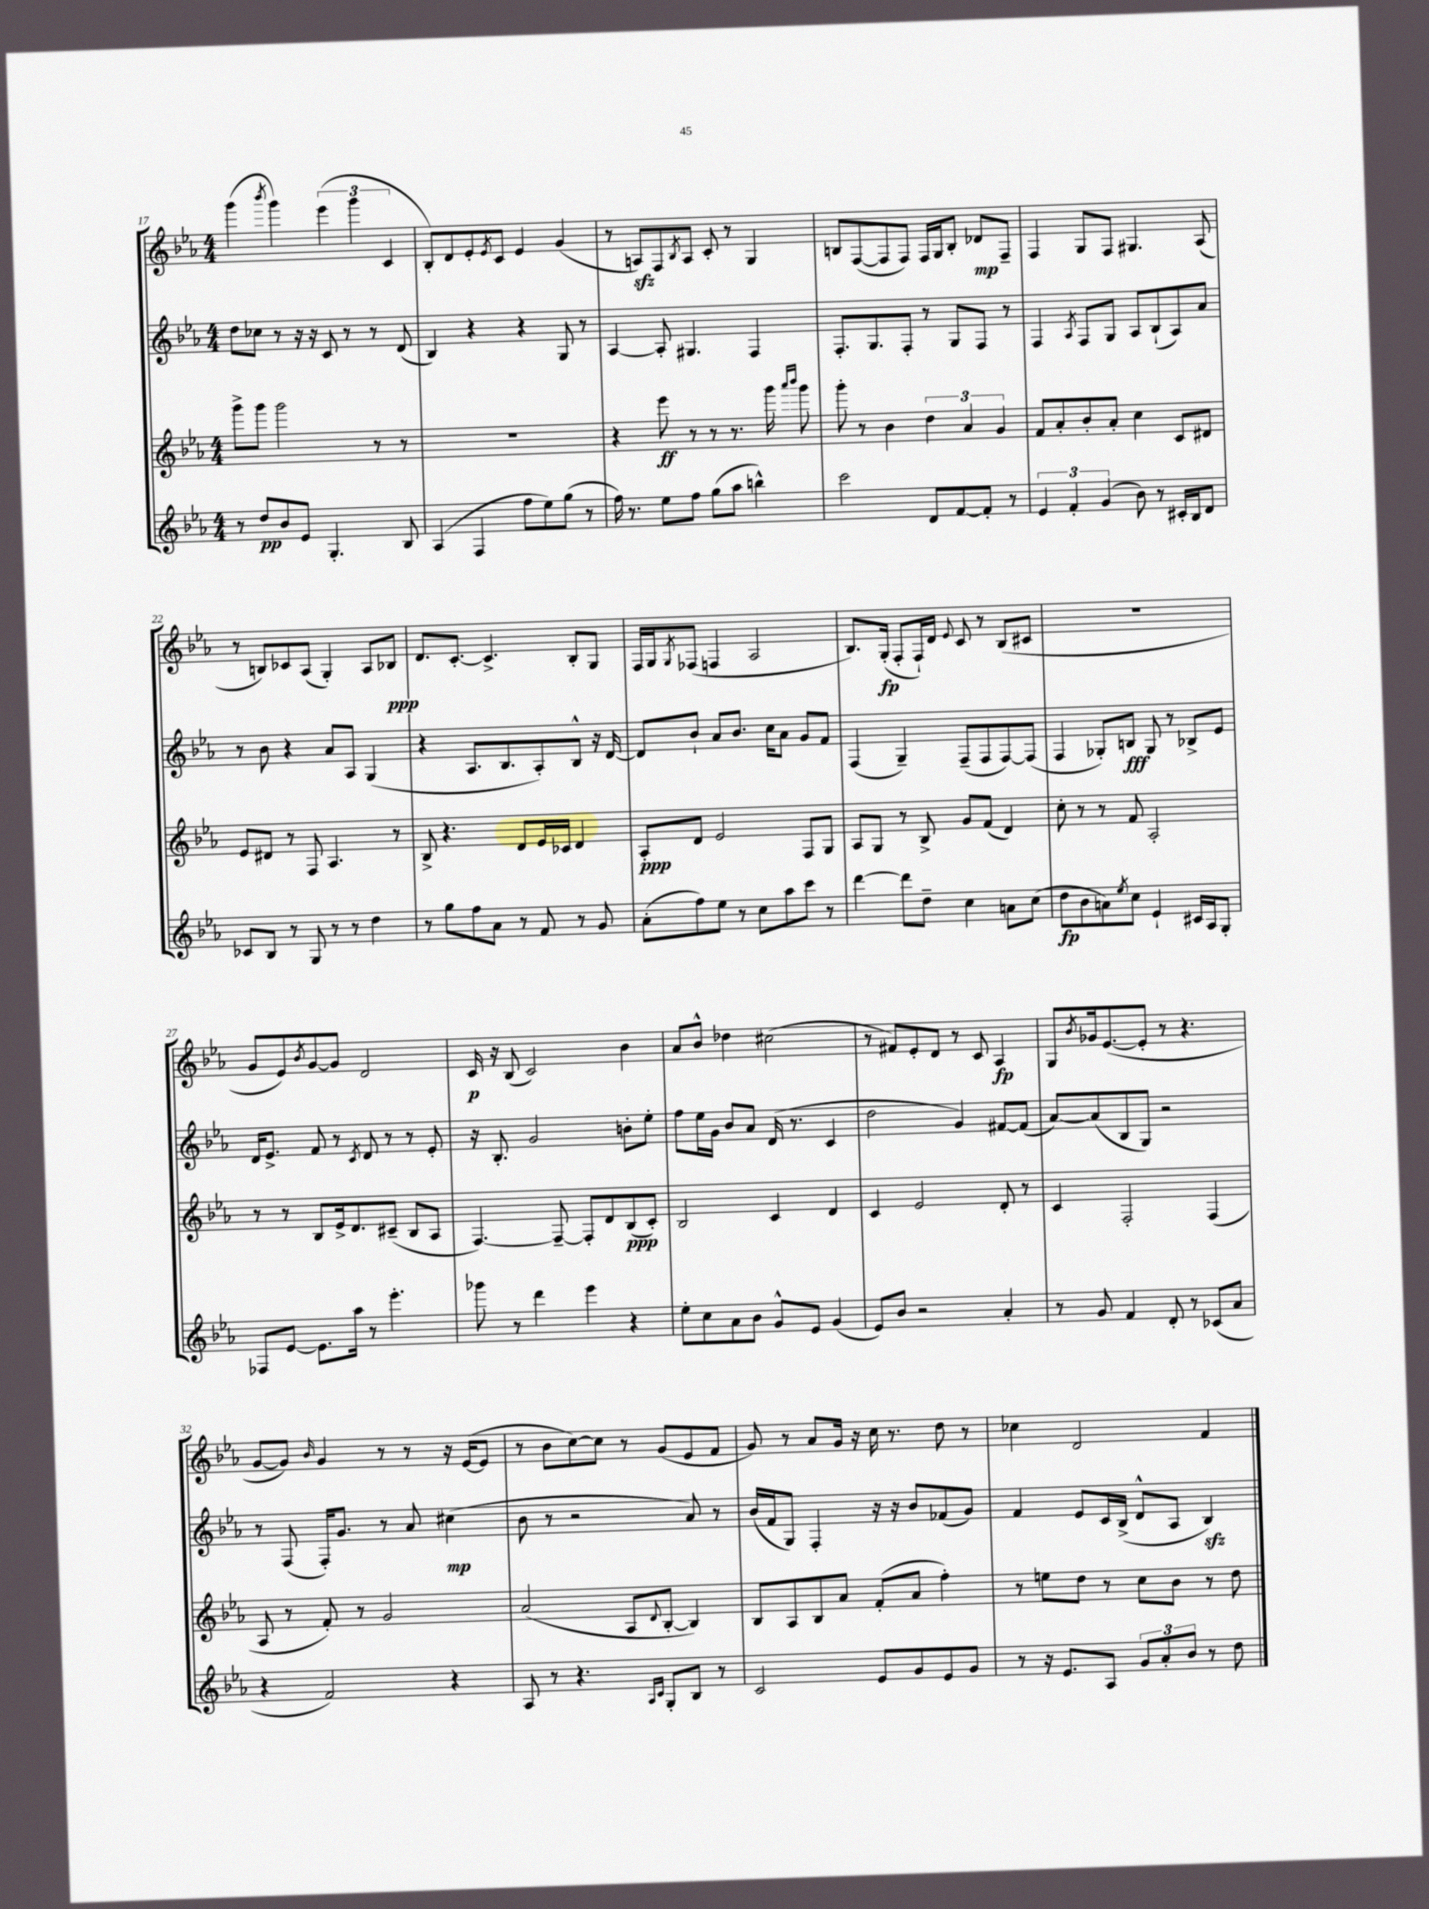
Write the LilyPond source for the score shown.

<<
\new StaffGroup <<
\new Staff = "s0" {
    \clef treble \key ees \major \numericTimeSignature \time 4/4
    g'''4( \acciaccatura { bes'''8 } g'''4) \tuplet 3/2 { ees'''4( g'''4 c'4 } |
    bes8-.) d'8 ees'8-. \acciaccatura { ees'8 } c'8 ees'4 g'4( |
    r8 a8\sfz) f8 \acciaccatura { bes8 } a8 c'8-. r8 g4 |
    b8 f8~( f8 f8) f16 g16 b8-. des'8\mp f8-- |
    f4 g8 f8 gis4. aes8( |
    r8 b8) ces'8 aes8( g4-.) aes8 bes8\ppp |
    d'8. c'8.~-. c'4.-> bes8-. g8 |
    f16 g16 \acciaccatura { g8 } fes8( f4 aes2 |
    bes8.) g16-.\fp( f8-. f16-!) d'16 \appoggiatura { ees'8 } c'8 r8 bes8( cis'8 |
    R1 |
    g'8 ees'8) \acciaccatura { bes'8 } g'8~ g'8 d'2 |
    c'16\p r16 bes8( c'2) bes'4 |
    aes'8 bes'8-^ des''4 cis''2( |
    r8 fis'8) ees'8-. d'8 r8 c'8 aes4\fp |
    g8 \acciaccatura { bes'8 } ges'16 ees'8.~( ees'8-. r8 r4. |
    g'8~ g'8) \grace { bes'16 } g'4 r8 r8 r16 ees'16~( ees'8 |
    r8 bes'8 c''8~) c''8 r8 g'8( ees'8 f'8 |
    g'8) r8 aes'8 g'16 r16 c''16 r8. d''8 r8 |
    ces''4 d'2 f'4 \bar "|." |
}
\new Staff = "s1" {
    \clef treble \key ees \major \numericTimeSignature \time 4/4
    d''8 ces''8 r8 r16 r16 c'8 r8 r8 d'8( |
    bes4) r4 r4 g8 r8 |
    aes4~ aes8-. gis4. f4 |
    f8.-. g8. f8-. r8 g8 f8 r8 |
    f4 \acciaccatura { aes8 } f8 g8 aes8 bes8-!( aes8) aes'8 |
    r8 bes'8 r4 aes'8 aes8 g4( |
    r4 aes8. bes8. aes8-.) bes8-^ r16 d'16~ |
    d'8 bes'8-! aes'8 bes'8. c''16 aes'8 g'8 f'8 |
    f4( g4--) f8--( f8 f8~) f8( |
    f4 ges8-.) b8\fff ges8 r8 bes8-> ees'8 |
    d'16 ees'8.-> f'8 r8 \acciaccatura { c'8 } d'8 r8 r8 ees'8-. |
    r16 bes8.-. g'2 b'8-. ees''8-. |
    f''8 ees''16 g'16 bes'8 aes'8 d'16( r8. c'4 |
    d''2 g'4) fis'8~ fis'8( |
    aes'8~) aes'8( bes8 g8) r2 |
    r8 f8( f16-.) g'8. r8 aes'8 cis''4\mp( |
    bes'8 r8 r2 aes'8) r8 |
    bes'16( f'16 g8) f4-. r16 r16 bes'8 fes'8( g'8) |
    f'4 ees'8 c'16 bes16->( d'8-^ aes8 bes4\sfz) \bar "|." |
}
\new Staff = "s2" {
    \clef treble \key ees \major \numericTimeSignature \time 4/4
    g'''8-> g'''8 g'''2 r8 r8 |
    R1 |
    r4 ees'''8\ff r8 r8 r8. g'''16 \grace { aes'''16 bes'''16 } g'''8 |
    g'''8-. r8 bes'4 \tuplet 3/2 { d''4 aes'4 g'4 } |
    f'8 aes'8-. bes'8-. aes'8-. c''4 c'8 dis'8 |
    ees'8 dis'8 r8 f8 aes4. r8 |
    bes8-> r4. d'8 ees'16 ces'16 d'4 |
    aes8-.\ppp d'8 ees'2 f8 g8 |
    aes8 g8 r8 bes8-> g'8 f'8( d'4) |
    c''8-. r8 r8 f'8 aes2-. |
    r8 r8 bes8 ees'16-> d'8. cis'8--( bes8 aes8 |
    f4.~) f8~-- f8-. d'8 bes8\ppp( c'8-.) |
    bes2 c'4 d'4 |
    c'4 ees'2 d'8-. r8 |
    c'4 f2-. f4( |
    aes8 r8 f'8-.) r8 g'2 |
    aes'2( aes8 \appoggiatura { d'8 } bes8~-. bes4) |
    bes8 aes8 bes8 aes'8 f'8-.( aes'8 f''4-.) |
    r8 e''8 d''8 r8 c''8 bes'8 r8 d''8 \bar "|." |
}
\new Staff = "s3" {
    \clef treble \key ees \major \numericTimeSignature \time 4/4
    r8 d''8\pp bes'8 ees'8 g4.-. bes8 |
    aes4( f4 f''8 ees''8) g''8( r8 |
    f''16) r8. ees''8 f''8 g''8( aes''8 b''4-^) |
    c'''2 d'8 f'8~ f'8-. r8 |
    \tuplet 3/2 { ees'4 f'4-. g'4( } bes'8) r8 cis'16-. bes16 d'8 |
    ces'8 bes8 r8 g8 r8 r8 d''4 |
    r8 g''8 f''8 aes'8 r8 f'8 r8 g'8 |
    aes'8-.( f''8) ees''8 r8 c''8 aes''8 c'''8 r8 |
    d'''4~ d'''8 d''8-- c''4 a'8 c''8( |
    d''8\fp bes'8 a'8) \acciaccatura { ees''8 } c''8 ees'4-! cis'16 aes16 g8-. |
    fes8 ees'8~ ees'8. aes''16 r8 ees'''4.-. |
    ges'''8 r8 d'''4 ees'''4 r4 |
    ees''8-. c''8 aes'8 bes'8 g'8-^ ees'8 g'4( |
    ees'8) bes'8 r2 aes'4-. |
    r8 g'8 f'4 d'8-. r8 ces'8( aes'8 |
    r4 f'2) r4 |
    aes8 r8 r4. \grace { aes16 c'16 } g8-. bes8 r8 |
    c'2 ees'8 g'8 ees'8 g'8 |
    r8 r16 ees'8. aes8 \tuplet 3/2 { g'8 aes'8-. bes'8 } r8 d''8 \bar "|." |
}
>>
>>
\layout { \context { \Score currentBarNumber = #17 } }
